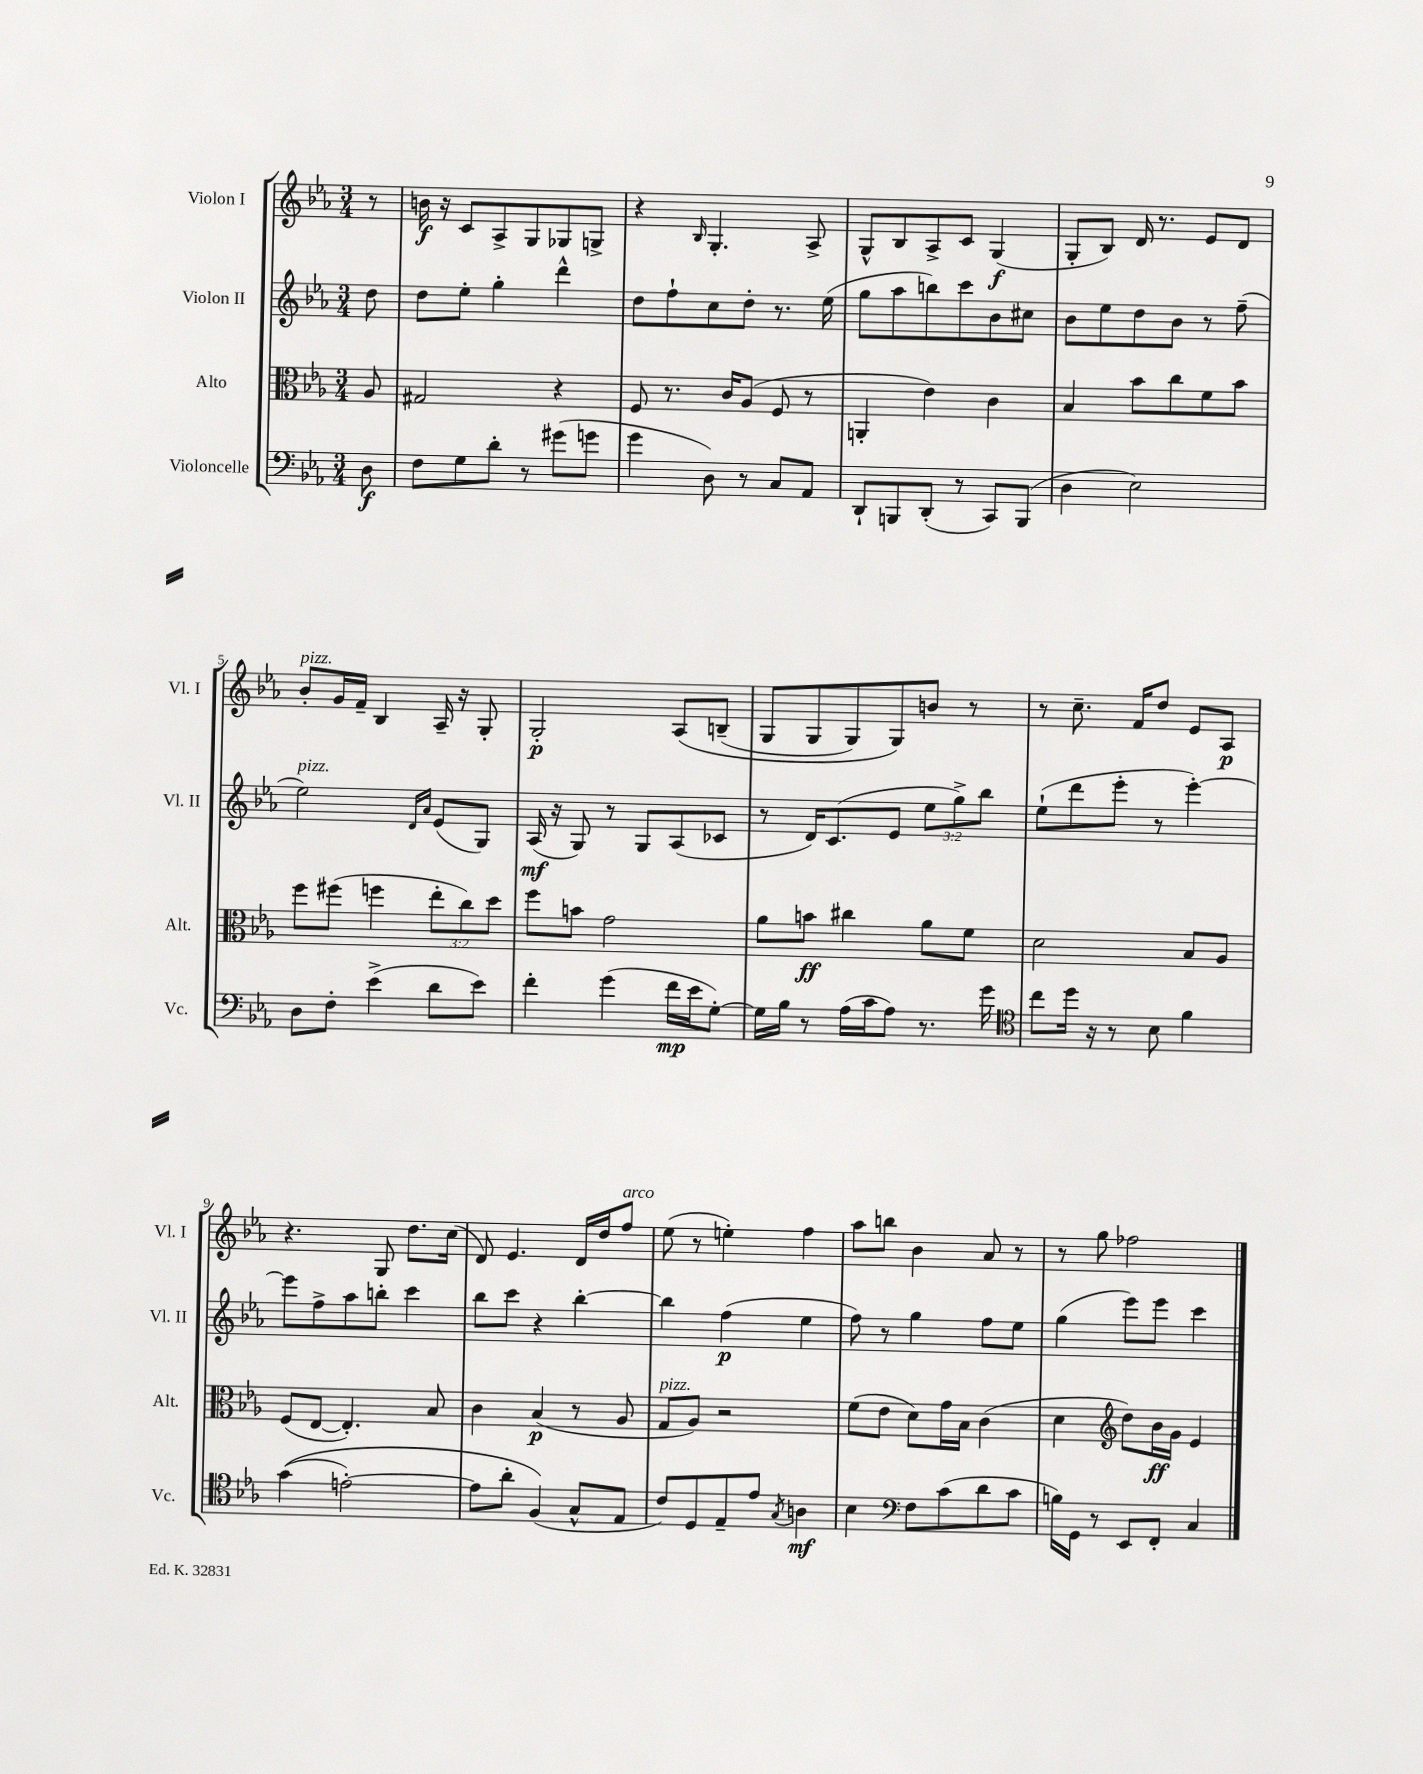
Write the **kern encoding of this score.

**kern	**kern	**kern	**kern
*staff4	*staff3	*staff2	*staff1
*clefF4	*clefC3	*clefG2	*clefG2
*k[b-e-a-]	*k[b-e-a-]	*k[b-e-a-]	*k[b-e-a-]
*M3/4	*M3/4	*M3/4	*M3/4
8D\	8A-/	8dd\	8r
=	=	=	=
8F\L	2G#/	8dd\L	16b\
.	.	.	16r
8G\	.	8ee-'\J	8c/L
8d'\J	.	4gg'\	8A-^/
8r	.	.	8G/
(8g#\L	4r	4ddd^^\	8G-/
8g\J	.	.	8G^/J
=	=	=	=
4g\	8F/	8dd\L	4r
.	8.r	8ff`\	.
.	.	.	16qqB-/
8D\)	.	8cc\	4.G'/
.	16c/LK	.	.
8r	(8A-/J	8dd'\J	.
8C/L	8F/	8.r	.
8AA-/J	8r	.	8A-^/
.	.	(16ee-\	.
=	=	=	=
8DD`/L	4AA'/	8gg\L	8G^^/L
8BBB/	.	8aa-\	8B-/
(8DD'/J	4e-\)	8bb\)	8A-^/
8r	.	8ccc\	8c/J
8CC/L)	4c\	8b-\	(4G/
(8BBB/J	.	8cc#\J	.
=	=	=	=
4D\	4B-/	8b-\L	8G'/L
.	.	8ee-\	8B-/J)
2E-\)	8b-\L	8dd\	16d/
.	.	.	8.r
.	8cc\	8b-\J	.
.	8f\	8r	8e-/L
.	8b-\J	(8ff~\	8d/J
=	=	=	=
8D\L	8ff\L	2ee-\)	8b-'/L
8F'\J	(8ff#\J	.	16g/L
.	.	.	16f~/JJ
(4e-^\	4ff\	.	4B-/
.	.	16qqd/LL	.
.	.	16qqa-/JJ	.
8d\L	12ee-'\L	(8e-/L	16A-~/
.	.	.	16r
.	12cc\)	.	.
8e-\J)	.	8G/J)	8G'/
.	12dd\J	.	.
=	=	=	=
4f'\	8ff\L	(16A-/	2G'/
.	.	16r	.
.	8b\J	8G/)	.
(4g\	2g\	8r	.
.	.	8G/L	.
16f\LL	.	(8A-/	&(8A-/L
16e-\J	.	.	.
[8G'\J)	.	8c-/J	(8B~/J
=	=	=	=
16G\]LL	8a-\L	8r	8G/L
16B-\JJ	.	.	.
8r	8b\J	16d/LK)	8G/
.	.	(8.c/	.
(16A-\LL	4cc#\	.	8G/)
16c\J	.	.	.
8A-\J)	.	8e-/J	8G/&)
8.r	8a-\L	12ee-\L	8b/J
.	.	12gg^\)	.
.	8f\J	.	8r
.	.	12bb-\J	.
16g\	.	.	.
=	=	=	=
*clefC4	*	*	*
8cc\L	2d\	(8ee-`\L	8r
16dd\Jk	.	8ddd\	8.cc~\
16r	.	.	.
8r	.	8eee-'\J	.
.	.	.	16f/LK
8B-\	.	8r	8dd/J
4f\	8B-/L	[4eee-'\)	8e-/L
.	8A-/J	.	8A-/J
=	=	=	=
&((4g\	(8F/L	8eee-\]L	4.r
.	[8E-/J	8ff^\	.
[2e'\)	4.E-'/])	8aa-\	.
.	.	8bb'\J	8G/
.	.	4ccc\	8.dd\L
.	8B-/	.	.
.	.	.	(16cc\Jk
=	=	=	=
8e\]L	4c\	8bb-\L	8d/)
8a-'\J	.	8ccc\J	4.e-/
(4F/&)	(4B-/	4r	.
8G^^/L	8r	[4bb-'\	16d/LL
.	.	.	16dd/J
8E-/J	8A-/	.	8ff/J
=	=	=	=
8c/L)	8G/L	4bb-\]	(8ee-\
8D/	8A-/J)	.	8r
8E-~/	2r	(4ff\	4ee'\)
8e-/J	.	.	.
8qG/	.	.	.
4A\	.	4ee-\	4ff\
=	=	=	=
4B-\	(8f\L	8ff\)	8aa-\L
.	8e-\J	8r	8bb\J
*clefF4	*	*	*
8F\L	8d\L)	4gg\	4b-\
(8c\	16g\L	.	.
.	16B-\JJ	.	.
8d\	(4c\	8ff\L	8a-/
8c\J	.	8ee-\J	8r
=	=	=	=
16B\LL)	4d\	(4gg\	8r
16GG\JJ	.	.	.
8r	.	.	8gg\
*	*clefG2	*	*
8EE-/L	8dd\L)	8eee-\L)	2ff-\
8FF'/J	16b-\L	8eee-\J	.
.	16g\JJ	.	.
4C/	4e-/	4ccc\	.
==	==	==	==
*-	*-	*-	*-
